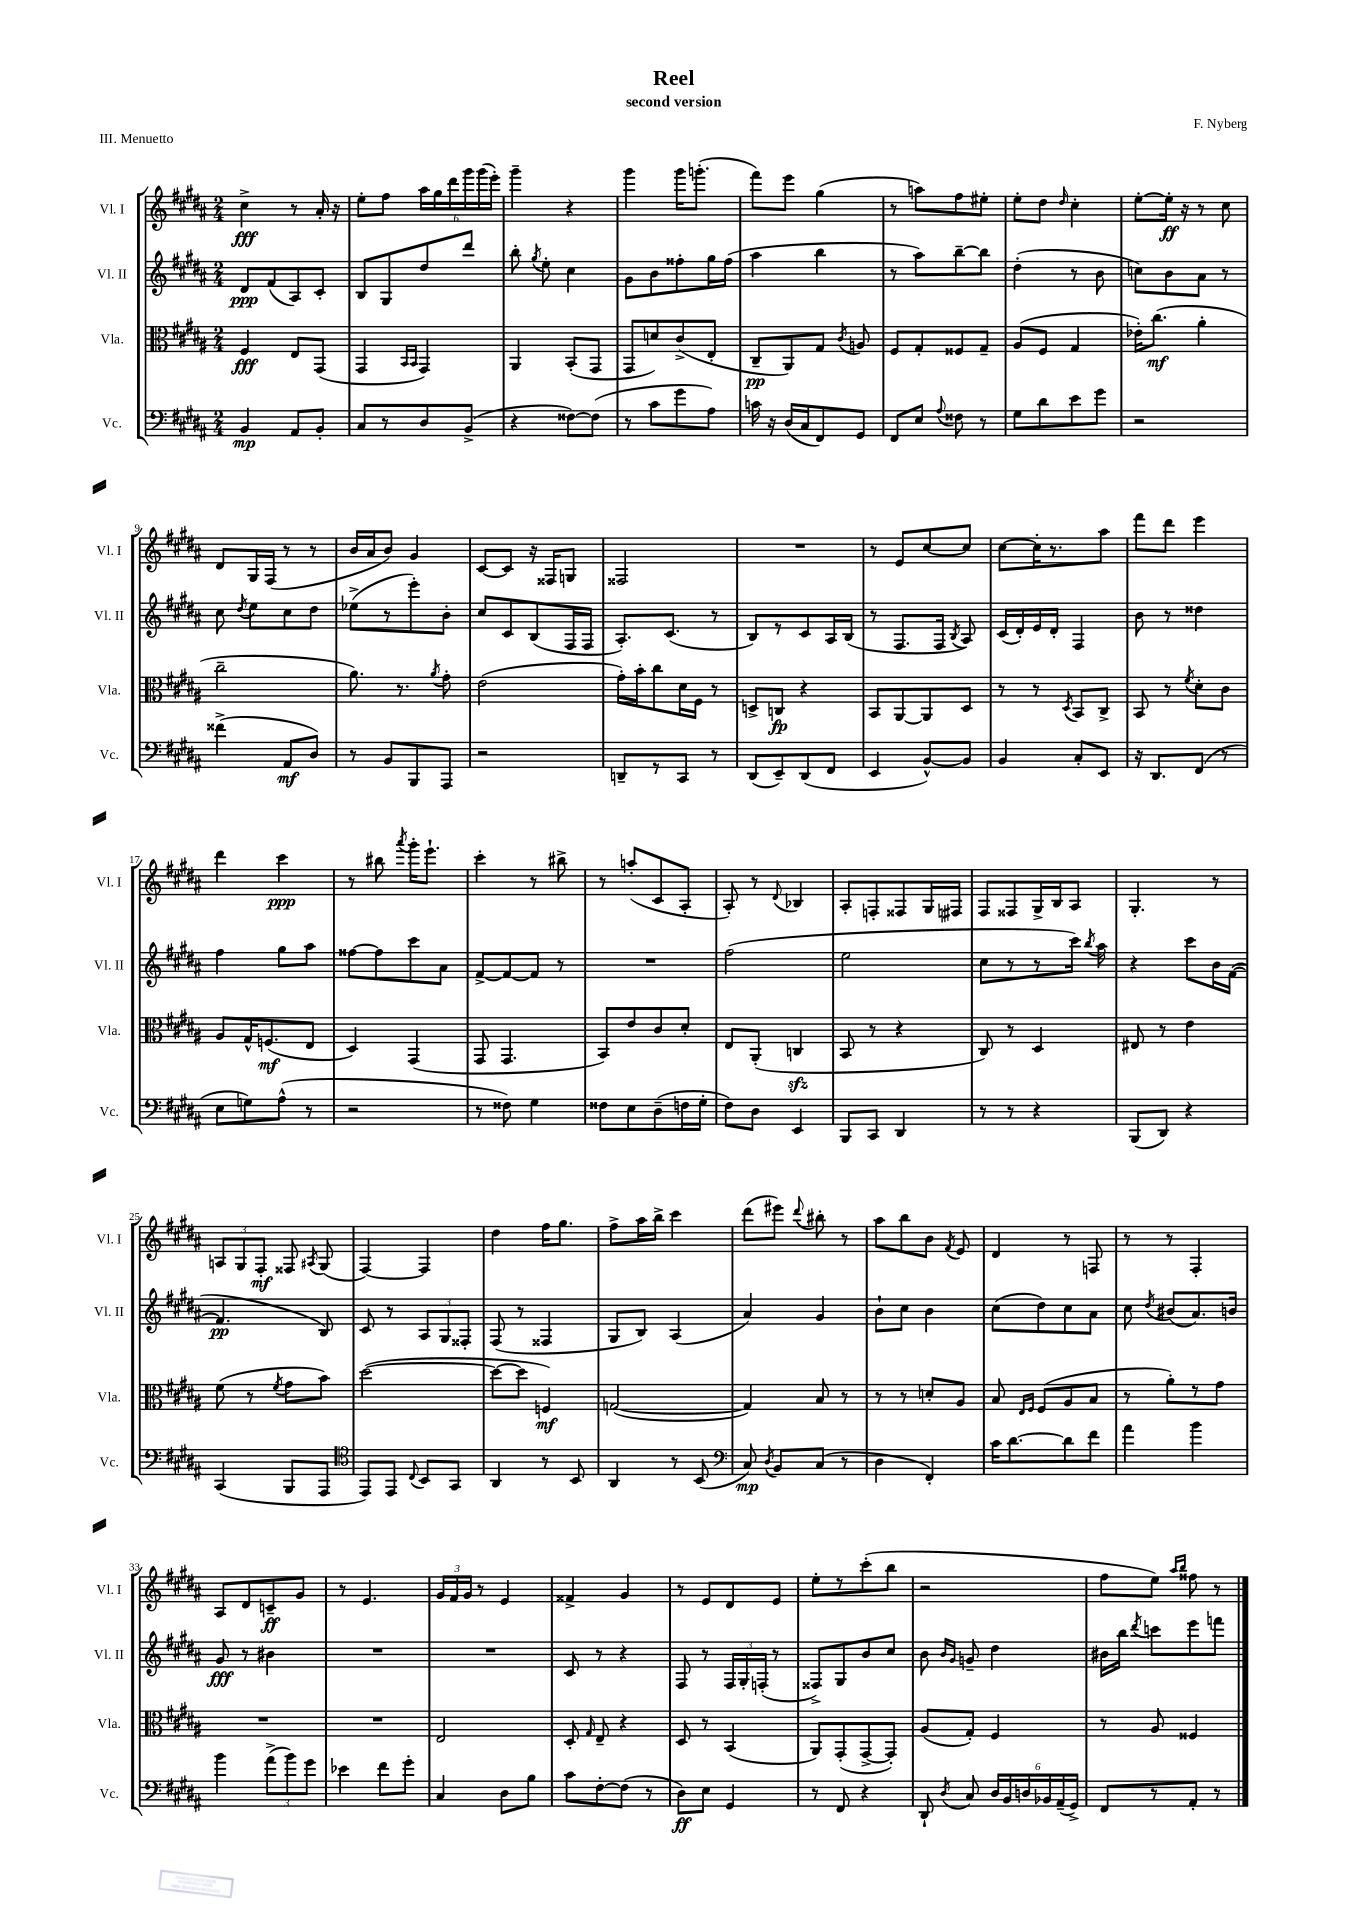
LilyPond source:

\header { title = "Reel" composer = "F. Nyberg" subtitle = "second version" piece = "III. Menuetto" }
<<
\new StaffGroup <<
\new Staff = "s0" \with { instrumentName = "Vl. I" shortInstrumentName = "Vl. I" } {
    \clef treble \key b \major \numericTimeSignature \time 2/4
    \autoBeamOff cis''4->\fff r8 ais'16-. r16 |
    e''8[-. fis''8] \tuplet 6/4 { ais''16[ gis''16 dis'''16 gis'''16 gis'''16( e'''16]-.) } |
    gis'''4-- r4 |
    gis'''4 gis'''16[ g'''8.]-.( |
    fis'''8[) e'''8] gis''4( |
    r8 a''8[) fis''8 eis''8]-. |
    e''8[-. dis''8] \grace { dis''16 } cis''4-. |
    e''8[~-. e''16]-.\ff r16 r8 cis''8 |
    dis'8[ gis16 fis16]( r8 r8 |
    b'16[ ais'16 b'8]) gis'4 |
    cis'8[~ cis'8] r16 fisis16[ g8] |
    fisis2 |
    R2 |
    r8 e'8[ cis''8~ cis''8] |
    cis''8[~ cis''16-. r8. ais''8] |
    fis'''8[ dis'''8] e'''4 |
    dis'''4 cis'''4\ppp |
    r8 bis''8 \acciaccatura { ais'''8 } gis'''16[-. e'''8.]-! |
    cis'''4-. r8 bis''8-> |
    r8 a''8[-.( cis'8 ais8]-. |
    ais8-.) r8 \appoggiatura { dis'8 } bes4 |
    ais8[-. f8-. fisis8 gis16 fis16] |
    fis8[ fisis8 gis16-> b16 ais8] |
    gis4.-. r8 |
    \tuplet 3/2 { a8[ gis8 fis8]-.\mf } fisis8 \acciaccatura { ais8 } gis8( |
    fis4~) fis4 |
    dis''4 fis''16[ gis''8.] |
    fis''8[-> ais''16 b''16]-> cis'''4 |
    dis'''8[( eis'''8]) \appoggiatura { dis'''8 } bis''8-. r8 |
    ais''8[ b''8 b'8] \acciaccatura { fis'8 } e'8 |
    dis'4 r8 f8 |
    r8 r8 fis4-. |
    ais8[ dis'8 c'8--\ff gis'8] |
    r8 e'4. |
    \tuplet 3/2 { gis'16[ fis'16 gis'16] } r8 e'4 |
    fisis'4-> gis'4 |
    r8 e'8[ dis'8 e'8] |
    e''8[-. r8 cis'''8-.( b''8] |
    r2 |
    fis''8[ e''8]) \grace { ais''16[ b''16] } fisis''8 r8 \bar "|." |
}
\new Staff = "s1" \with { instrumentName = "Vl. II" shortInstrumentName = "Vl. II" } {
    \clef treble \key b \major \numericTimeSignature \time 2/4
    \autoBeamOff dis'8[\ppp fis'8( ais8) cis'8]-. |
    b8[ gis8 dis''8 dis'''8] |
    b''8-. \acciaccatura { gis''8 } e''8-. cis''4 |
    gis'8[ b'8 fisis''8-. gis''16 fisis''16]( |
    ais''4 b''4 |
    r8 ais''8[) b''8~-- b''8] |
    dis''4-.( r8 b'8 |
    c''8[) b'8 ais'8] r8 |
    cis''8 \acciaccatura { dis''8 } e''8[ cis''8 dis''8] |
    ees''8[->( r8 e'''8-.) b'8]-. |
    cis''8[ cis'8 b8( fis16 fis16] |
    ais8.[-.) cis'8.]( r8 |
    b8[) r8 cis'8 ais16 b16]( |
    r8 fis8.[ fis16] \acciaccatura { b8 } ais8) |
    cis'16[( dis'16-.) e'16 dis'16]-. fis4 |
    b'8 r8 disis''4 |
    fis''4 gis''8[ ais''8] |
    fisis''8[~ fisis''8 cis'''8 ais'8] |
    fis'8[~-> fis'8~ fis'8] r8 |
    R2 |
    fis''2( |
    e''2 |
    cis''8[ r8 r8 cis'''16]) \acciaccatura { b''8 } ais''16 |
    r4 cis'''8[ b'16 fis'16]~( |
    fis'4.\pp b8) |
    cis'8 r8 \tuplet 3/2 { ais8[ gis8 fisis8]-. } |
    fis8( r8 fisis4 |
    gis8[ b8]) ais4( |
    ais'4) gis'4 |
    b'8[-! cis''8] b'4 |
    cis''8[( dis''8) cis''8 ais'8] |
    cis''8 \acciaccatura { dis''8 } bis'8[( ais'8.) b'16] |
    gis'8\fff r8 bis'4 |
    R2 |
    R2 |
    cis'8 r8 r4 |
    fis8 r8 \tuplet 3/2 { fis16[ gis16-. f16]-.( } r8 |
    fisis8[->) gis8 b'8 cis''8] |
    b'8 \grace { b'16[ gis'16] } g'8-- dis''4 |
    bis'16[ b''16] \acciaccatura { dis'''8 } c'''8[ e'''8 f'''8] \bar "|." |
}
\new Staff = "s2" \with { instrumentName = "Vla." shortInstrumentName = "Vla." } {
    \clef alto \key b \major \numericTimeSignature \time 2/4
    \autoBeamOff fis4\fff e8[ gis,8]( |
    gis,4 \grace { b,16[ b,16] } gis,4) |
    ais,4 b,8[-.( gis,8] |
    gis,8[ d'8) cis'8->( e8]-. |
    cis8[--\pp ais,8) gis8] \acciaccatura { cis'8 } a8 |
    fis8[ gis8-. fisis8 gis8]-- |
    ais8[( fis8] gis4 |
    ees'16[-.) cis''8.]\mf( ais'4-. |
    cis''2-- |
    ais'8.) r8. \acciaccatura { ais'8 } gis'8-. |
    e'2( |
    gis'16[-.) b'16-. cis''8 dis'16 fis16] r8 |
    d8[-> c8]\fp r4 |
    b,8[ ais,8~ ais,8 dis8] |
    r8 r8 \acciaccatura { dis8 } b,8[ cis8]-> |
    b,8 r8 \acciaccatura { fis'8 } dis'8[-. cis'8] |
    ais8[ gis16-^ f8.\mf( e8] |
    dis4) gis,4( |
    gis,8 gis,4. |
    b,8[) e'8 cis'8 dis'8]-. |
    e8[ ais,8]-.( c4\sfz |
    b,8 r8 r4 |
    cis8) r8 dis4 |
    eis8 r8 e'4 |
    fis'8( r8 \acciaccatura { fis'8 } gis'8[ b'8]) |
    dis''2~( |
    dis''8[~ dis''8] f4\mf) |
    g2~( |
    g4) b8 r8 |
    r8 r8 d'8[-. ais8] |
    b8 \grace { e16[ fis16] } fis8[( ais8 b8] |
    r8 ais'8[-.) r8 gis'8] |
    R2 |
    R2 |
    e2 |
    dis8-. \grace { gis16 } e8-- r4 |
    dis8 r8 b,4( |
    ais,8[) gis,8-.( gis,8~-> gis,8]-.) |
    ais8[( gis8]-.) fis4 |
    r8 ais8 fisis4 \bar "|." |
}
\new Staff = "s3" \with { instrumentName = "Vc." shortInstrumentName = "Vc." } {
    \clef bass \key b \major \numericTimeSignature \time 2/4
    \autoBeamOff b,4\mp ais,8[ b,8]-. |
    cis8[ r8 dis8 b,8]->( |
    r4 fisis8[~) fisis8]( |
    r8 cis'8[ gis'8 ais8]) |
    c'16 r16 dis16[( cis16 fis,8) gis,8] |
    fis,8[ e8] \appoggiatura { ais8 } fisis8 r8 |
    gis8[ dis'8 e'8 gis'8] |
    r2 |
    fisis'4->( ais,8[\mf dis8]) |
    r8 b,8[ b,,8 ais,,8] |
    r2 |
    d,8[-- r8 cis,8] r8 |
    dis,8[( e,8--) dis,8( fis,8] |
    e,4 b,8[~-^) b,8] |
    b,4 cis8[-. e,8] |
    r16 dis,8.[ fis,8]( r8 |
    e8[ g8) ais8]-^( r8 |
    r2 |
    r8 fisis8) gis4 |
    fisis8[ e8 dis8--( f16 gis16]-. |
    fis8[) dis8] e,4 |
    b,,8[ cis,8] dis,4 |
    r8 r8 r4 |
    b,,8[( dis,8]) r4 |
    cis,4( b,,8[ ais,,8] |
    \clef tenor e,8[) e,8] \appoggiatura { cis8 } b,8[ gis,8] |
    ais,4 r8 b,8 |
    ais,4 r8 b,8( |
    \clef bass cis8\mp) \acciaccatura { dis8 } b,8[ cis8]( r8 |
    dis4 fis,4-.) |
    cis'16[ dis'8.~ dis'8 fis'8] |
    ais'4 b'4 |
    b'4 \tuplet 3/2 { ais'8[->( b'8) gis'8] } |
    ees'4 fis'8[ gis'8]-. |
    cis4 dis8[ b8] |
    cis'8[ fis8~-. fis8]( r8 |
    dis8[\ff) e8] gis,4 |
    r8 fis,8 r4 |
    dis,8-! \acciaccatura { dis8 } cis8 \tuplet 6/4 { dis16[ b,16 d16 bes,16 ais,16--( gis,16]->) } |
    fis,8[ r8 ais,8]-. r8 \bar "|." |
}
>>
>>
